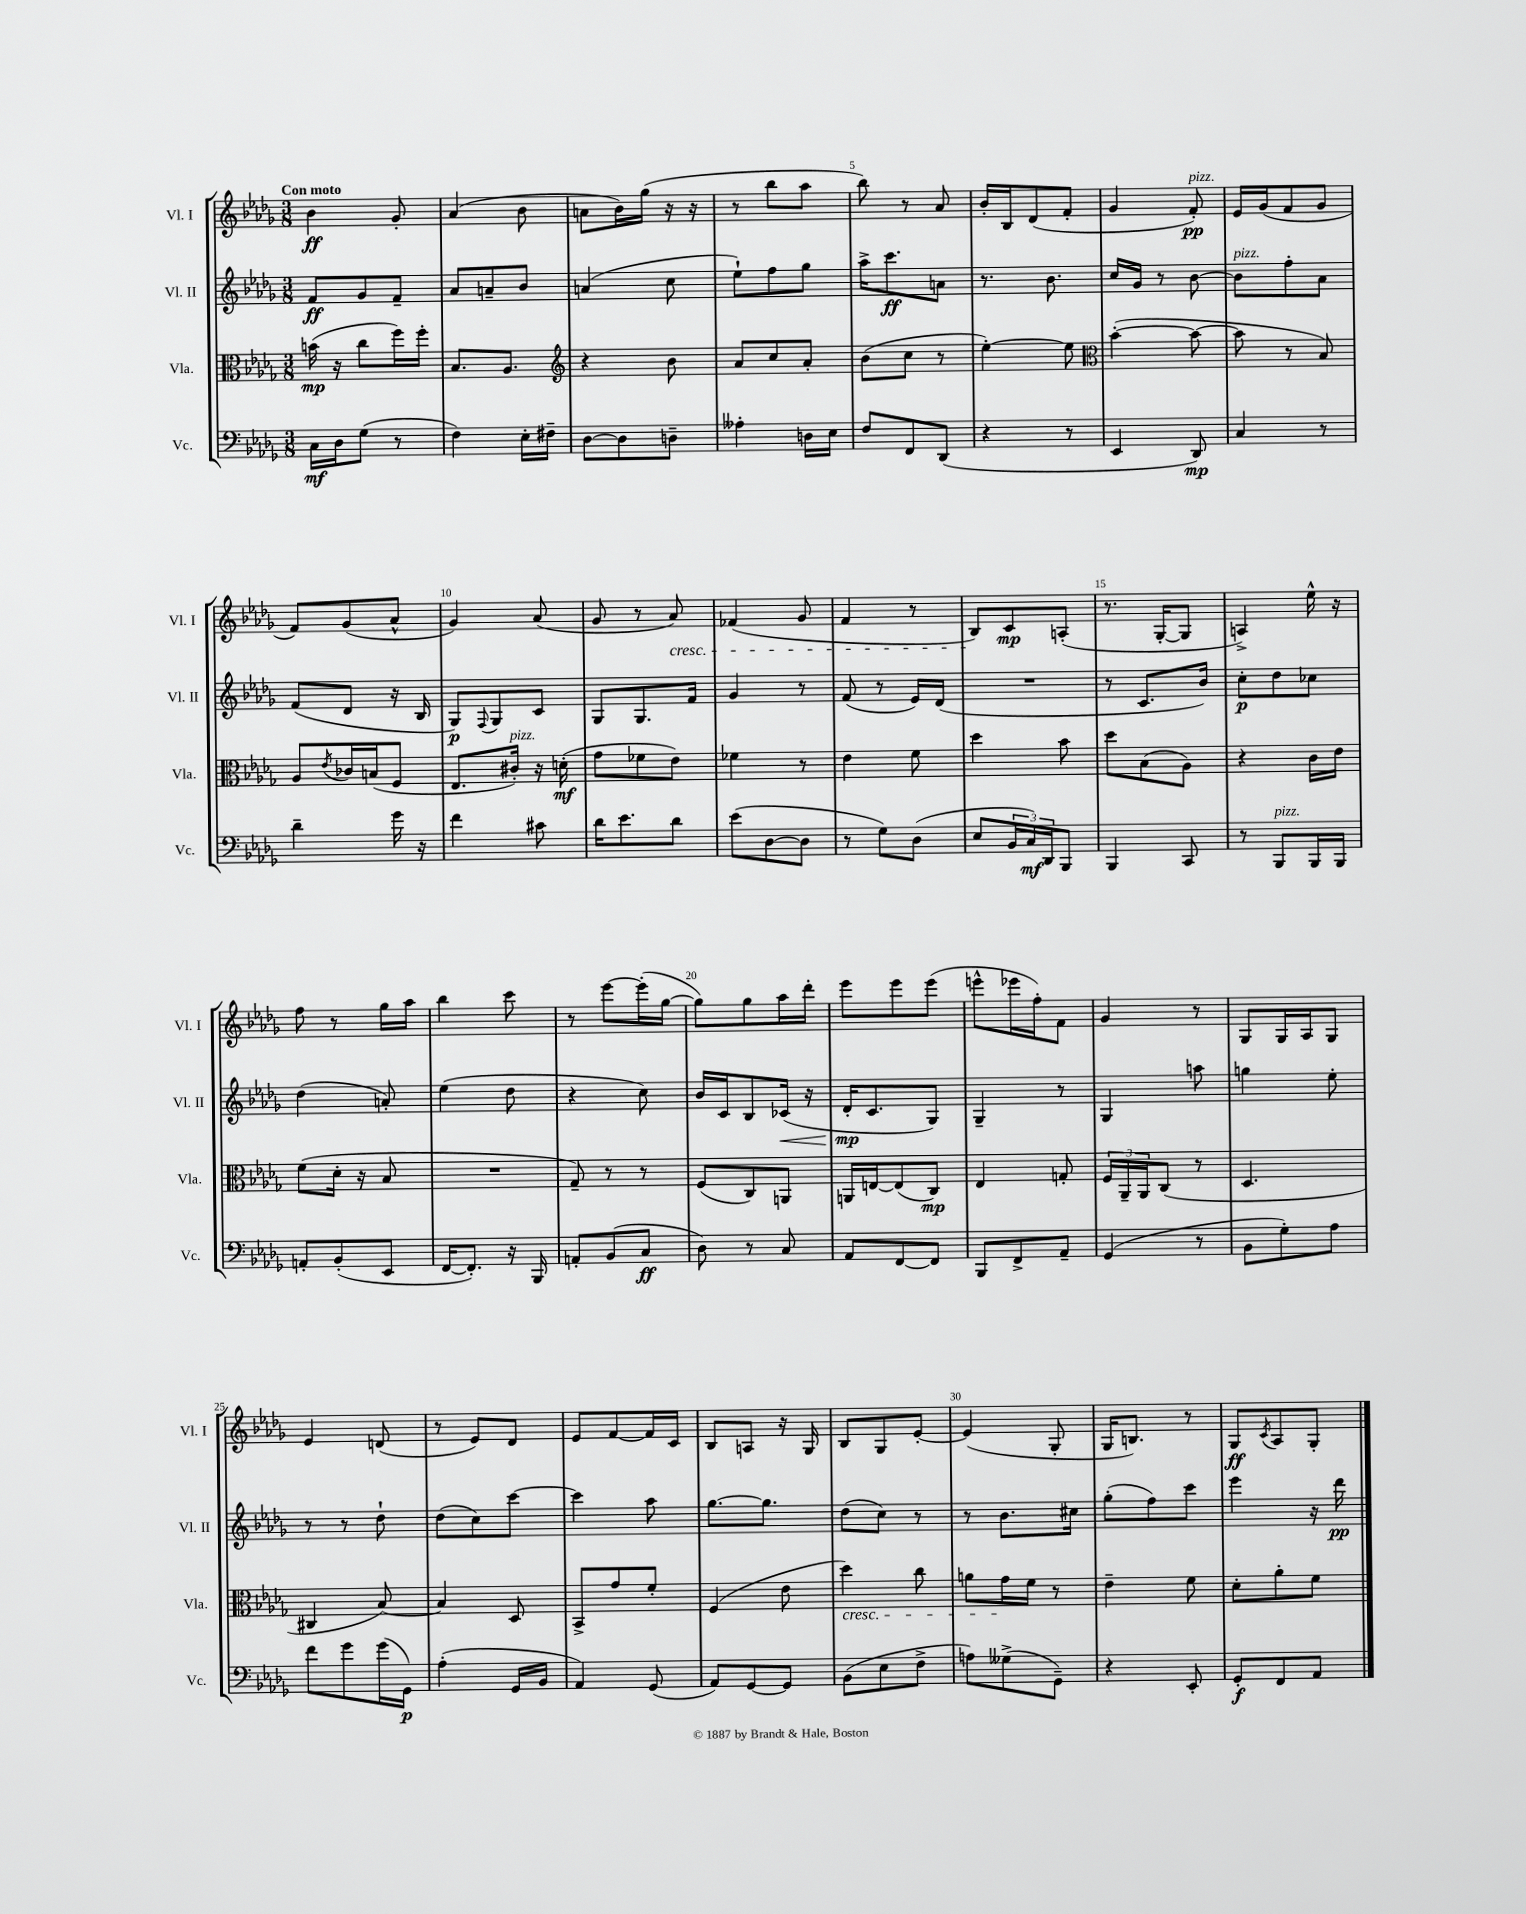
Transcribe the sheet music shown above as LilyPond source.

<<
\new StaffGroup <<
\new Staff = "s0" \with { instrumentName = "Vl. I" shortInstrumentName = "Vl. I" } {
    \clef treble \key des \major \numericTimeSignature \time 3/8 \tempo "Con moto"
    bes'4\ff ges'8-. |
    aes'4( bes'8 |
    a'8 bes'16) ges''16( r16 r16 |
    r8 bes''8 aes''8 |
    bes''8) r8 aes'8 |
    bes'16-. bes16 des'8( f'8-. |
    ges'4 f'8-.\pp^\markup { \italic "pizz." }) |
    ees'16 ges'16( f'8 ges'8 |
    f'8) ges'8( aes'8-^ |
    ges'4) aes'8( |
    ges'8 r8 aes'8\cresc) |
    fes'4( ges'8 |
    f'4 r8 |
    bes8\!) c'8\mp a8-.( |
    r8. ges16~-. ges8 |
    a4->) ees''16-^ r16 |
    f''8 r8 ges''16 aes''16 |
    bes''4 c'''8 |
    r8 ees'''8~ ees'''16-.( ges''16~ |
    ges''8) ges''8 aes''16 des'''16-. |
    ees'''8 ees'''8 ees'''8( |
    e'''8-^ ees'''16 f''16-.) f'8 |
    ges'4 r8 |
    ges8 ges16 aes16 ges8 |
    ees'4 d'8( |
    r8 ees'8) des'8 |
    ees'8 f'8~ f'16 c'16 |
    bes8 a8 r16 ges16 |
    bes8 ges8 ees'8~-. |
    ees'4( ges8-. |
    ges16 b8.) r8 |
    ges8\ff \acciaccatura { c'8 } aes8 ges8-. \bar "|." |
}
\new Staff = "s1" \with { instrumentName = "Vl. II" shortInstrumentName = "Vl. II" } {
    \clef treble \key des \major \numericTimeSignature \time 3/8
    f'8\ff ges'8 f'8-- |
    aes'8 a'8-- bes'8 |
    a'4( c''8 |
    ees''8-!) f''8 ges''8 |
    aes''16-> c'''8.\ff a'8 |
    r8. bes'8. |
    c''16 ges'16 r8 bes'8~ |
    bes'8^\markup { \italic "pizz." } f''8-. aes'8 |
    f'8( des'8 r16 bes16 |
    ges8\p) \appoggiatura { f8 } ges8 c'8 |
    ges8 ges8. f'16 |
    ges'4 r8 |
    f'8( r8 ees'16) des'16( |
    R4. |
    r8 c'8. bes'16) |
    c''8-.\p des''8 ces''8 |
    des''4( a'8-.) |
    ees''4( des''8 |
    r4 c''8) |
    bes'16 c'16 bes8 ces'16\<( r16 |
    des'16-.\mp\! c'8. ges8) |
    ges4-- r8 |
    ges4 a''8 |
    g''4 ees''8-. |
    r8 r8 des''8-! |
    des''8( c''8) c'''8~ |
    c'''4 aes''8 |
    ges''8.~ ges''8. |
    des''8( c''8) r8 |
    r8 bes'8. cis''16 |
    ges''8-.( f''8) c'''8 |
    ees'''4 r16 des'''16\pp \bar "|." |
}
\new Staff = "s2" \with { instrumentName = "Vla." shortInstrumentName = "Vla." } {
    \clef alto \key des \major \numericTimeSignature \time 3/8
    b'16\mp( r16 c''8 f''16) f''16-. |
    bes8. aes8. |
    \clef treble r4 bes'8 |
    aes'8 c''8 aes'8-. |
    bes'8( c''8 r8 |
    ees''4~-.) ees''8 |
    \clef alto bes'4~-.( bes'8~ |
    bes'8 r8 bes8) |
    aes8 \acciaccatura { ees'8 } ces'16 b16( f8 |
    ees8. cis'16-.^\markup { \italic "pizz." }) r16 d'16-.\mf( |
    ges'8 fes'8 ees'8) |
    fes'4 r8 |
    ees'4 f'8 |
    des''4 bes'8 |
    des''8 bes8( aes8) |
    r4 c'16 ees'16 |
    f'8( des'16-. r16 bes8 |
    R4. |
    ges8--) r8 r8 |
    f8( c8) a,8 |
    a,16 e16~ e8( c8\mp) |
    ees4 g8-. |
    \tuplet 3/2 { f16 aes,16-- aes,16 } c8( r8 |
    des4. |
    cis4 bes8~) |
    bes4 des8 |
    bes,8-> ges'8 f'8-. |
    f4( ees'8 |
    des''4\cresc) c''8 |
    a'8 ges'16\! f'16 r8 |
    ees'4-- f'8 |
    des'8-. aes'8-. f'8 \bar "|." |
}
\new Staff = "s3" \with { instrumentName = "Vc." shortInstrumentName = "Vc." } {
    \clef bass \key des \major \numericTimeSignature \time 3/8
    c16\mf des16 ges8( r8 |
    f4) ees16-. fis16-- |
    des8~ des8 d8-- |
    aeses4-. d16 ees16 |
    f8 f,8 des,8( |
    r4 r8 |
    ees,4 des,8\mp) |
    c4 r8 |
    des'4-- ges'16 r16 |
    f'4 cis'8 |
    des'16 ees'8. des'8 |
    ees'8( des8~ des8 |
    r8 ges8) des8( |
    ees8 \tuplet 3/2 { bes,16 c16\mf) des,16 } bes,,8 |
    bes,,4 c,8 |
    r8 bes,,8^\markup { \italic "pizz." } bes,,16 bes,,16 |
    a,8-. bes,8-.( ees,8 |
    f,16~ f,8.-.) r16 bes,,16 |
    a,8-. bes,8( c8\ff |
    des8) r8 c8 |
    aes,8 f,8~ f,8 |
    bes,,8 f,8-> aes,8-- |
    ges,4( r8 |
    bes,8 ges8-.) aes8 |
    f'8 ges'8 ges'16( ges,16\p) |
    aes4-.( ges,16 bes,16 |
    aes,4) ges,8( |
    aes,8) ges,8~ ges,8 |
    bes,8( ees8 f8-> |
    a8) geses8->( ges,8--) |
    r4 ees,8-. |
    ges,8-.\f f,8 aes,8 \bar "|." |
}
>>
>>
\layout { \context { \Score \override BarNumber.break-visibility = ##(#f #t #t) barNumberVisibility = #(every-nth-bar-number-visible 5) } }
